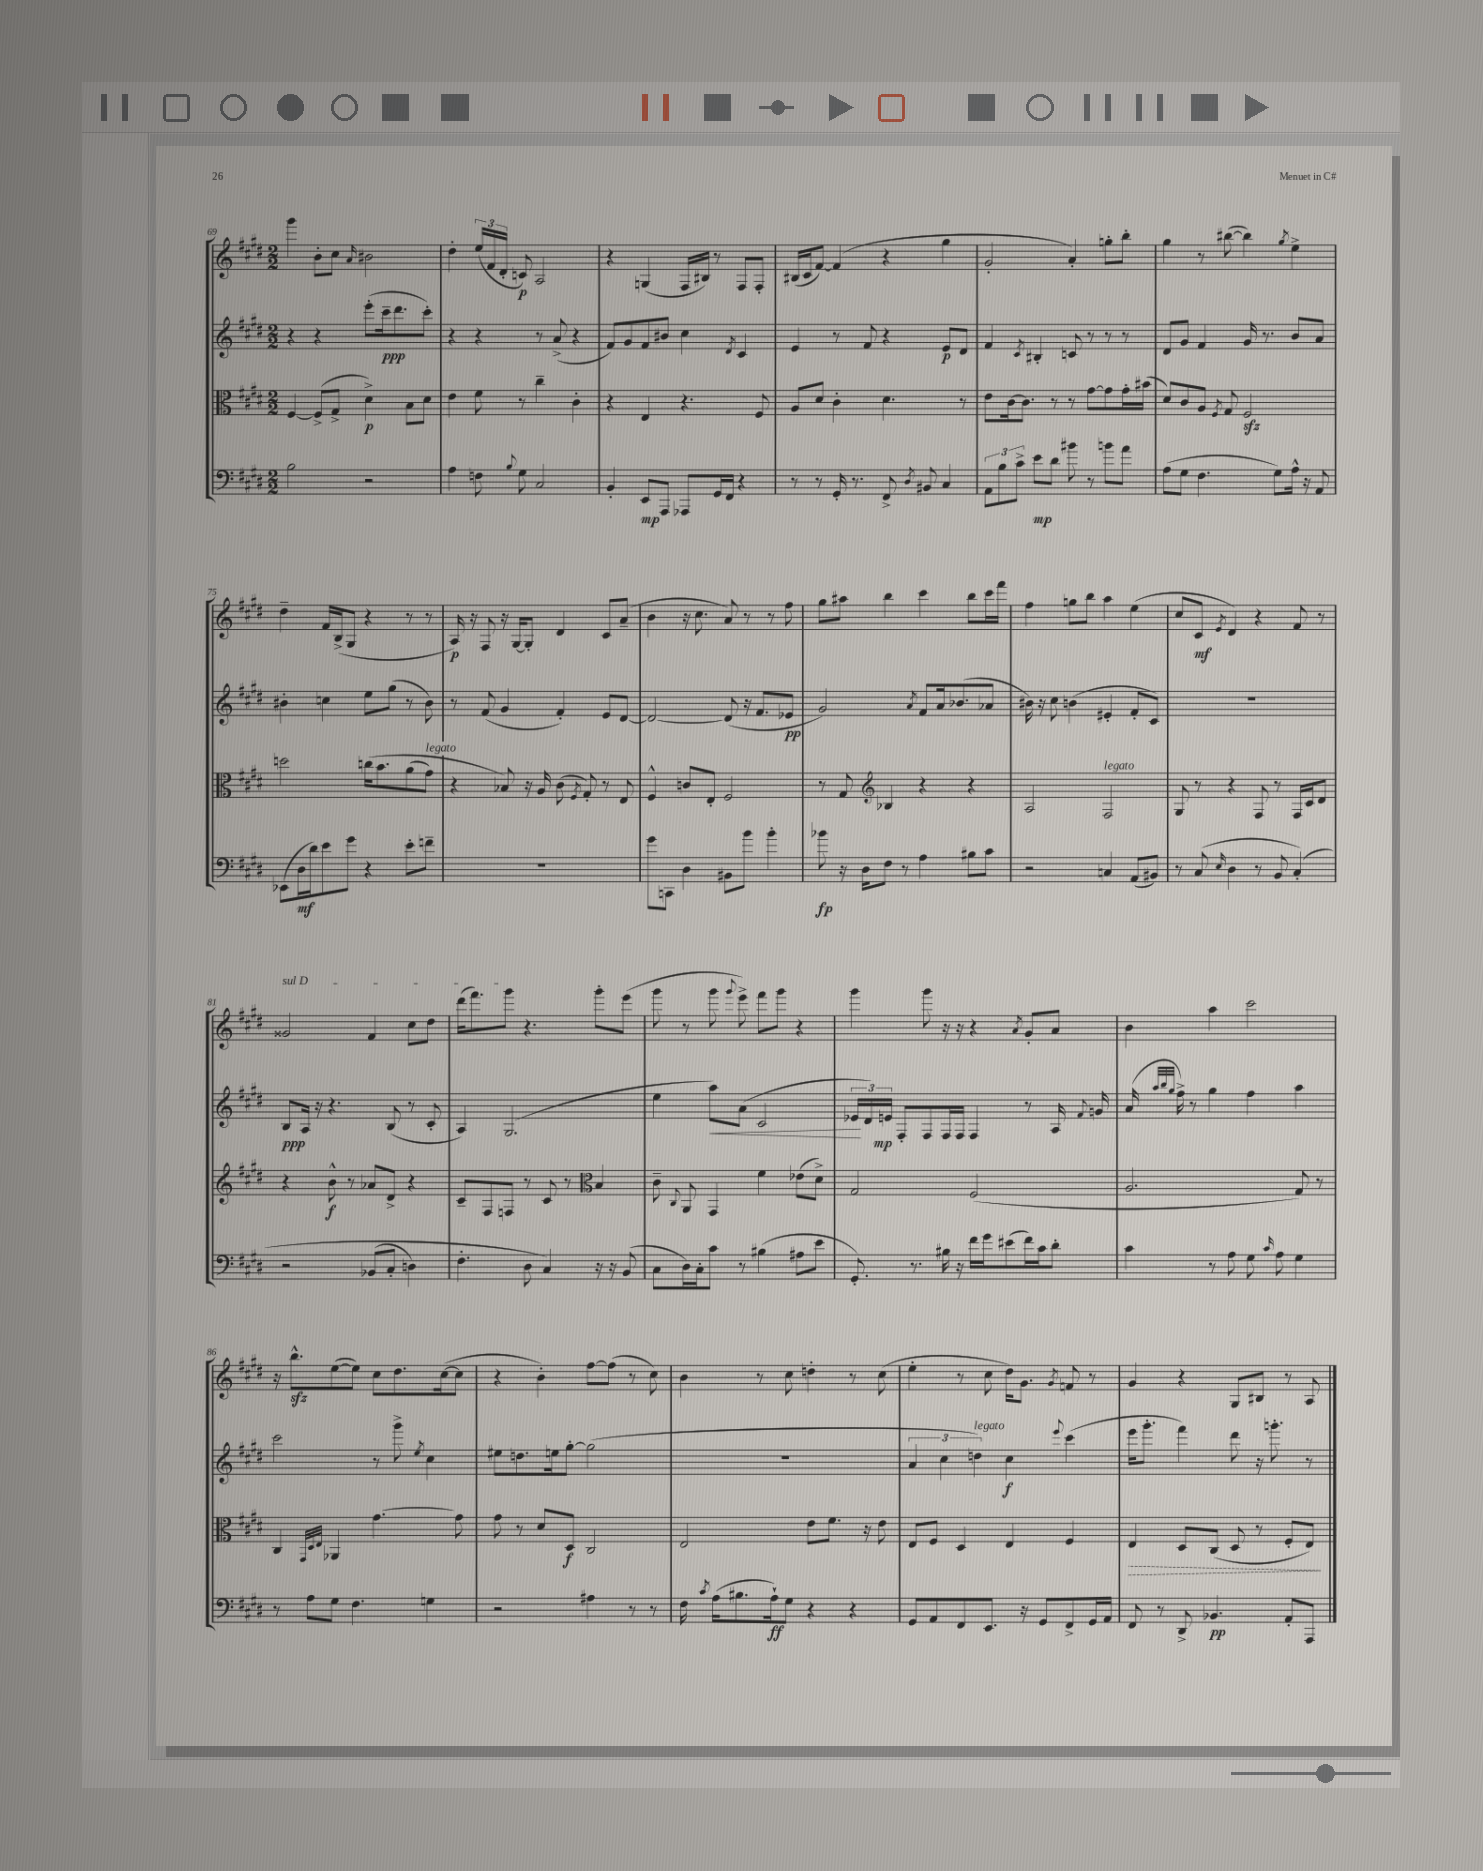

**kern	**kern	**kern	**kern
*staff4	*staff3	*staff2	*staff1
*clefF4	*clefC3	*clefG2	*clefG2
*k[f#c#g#d#]	*k[f#c#g#d#]	*k[f#c#g#d#]	*k[f#c#g#d#]
*M2/2	*M2/2	*M2/2	*M2/2
2B	[4F#	4r	4ggg#
.	(8F#^]	4r	8b'
.	8G#^	.	8cc#
.	.	.	16qqa
2r	4d#^)	(8eee'	2b#
.	.	16ccc#~	.
.	.	8.ddd#	.
.	8B	.	.
.	8d#	8ccc#')	.
=	=	=	=
4A	4e	4r	4dd#'
8F	8f#	4r	(24ee
.	.	.	24f#
.	.	.	24d#'
8qqB	.	.	.
8G#	8r	.	8c)
2C#	4cc#~	8r	2A
.	.	(8a^	.
.	4c#'	4r	.
=	=	=	=
4BB'	4r	8f#)	4r
.	.	8g#	.
8EE	4E	8f#	(4G
8AAA	.	8b#	.
8AAA-	4.r	4cc#	16F#
.	.	.	16B#)
16GG#	.	.	8r
16FF#	.	.	.
.	.	8qd#	.
4r	.	4c#	8F#
.	8F#	.	8F#'
=	=	=	=
8r	8A	4e	(16B#
.	.	.	16c#
8r	8d#	.	[8f#)
16GG#'	4c#'	8r	(4f#]
8.r	.	.	.
.	.	8f#	.
8FF#^	4.d#	4r	4r
8qD#	.	.	.
8BB#	.	.	.
4C#	.	8e	4gg#
.	8r	8d#	.
=	=	=	=
12AA	8e	4f#	2g#'
12B	.	.	.
.	[16c#	.	.
12c#^	.	.	.
.	8.c#]	.	.
.	.	8qc#	.
8e	.	4B#'	.
8d#	8r	.	.
8b#	8r	8c	4a')
8r	[8g#	8r	.
8b	8g#]	8r	8gg'
8a	16g#'	8r	8bb'
.	(16b#	.	.
=	=	=	=
(8A	8d#)	8d#	4gg#
8G#	8c#	8g#	.
4.F#	8A	4f#	8r
.	8qF#	.	.
.	8G#	.	([8bb#
.	2F#	16g#	4bb#])
.	.	8.r	.
8G#)	.	.	.
.	.	.	8qgg#
16A^^	.	8b	4ee^
16r	.	.	.
8AA	.	8a	.
=	=	=	=
(8EE-	2dd	4b#'	4dd#~
16D#	.	.	.
16d#)	.	.	.
8e	.	4cc	16f#
.	.	.	(16B^
8g#	.	.	8G#
4r	&(16cc	8ee	4r
.	8.b	.	.
.	.	(8gg#	.
8e'	(8a	8r	8r
8f~	8g#)	8b#)	8r
=	=	=	=
1r	4r	8r	16A)
.	.	.	16r
.	.	(8f#	8F#
.	8B-&)	4g#	16r
.	.	.	[16G#
.	16r	.	8G#']
.	16A	.	.
.	(8c#	4f#')	4d#
.	8qF#	.	.
.	8G#')	.	.
.	8r	8e	8c#
.	8E	[8d#	(8a~
=	=	=	=
8g#	4F#^^	2d#_	4b
8CC	.	.	.
4D#	8c	.	16r
.	.	.	8.cc#
.	8E'	.	.
8BB#	2F#	(8d#]	8a)
8b	.	16r	8r
.	.	8.f#	.
4b'	.	.	8r
.	.	8e-	8ff#
=	=	=	=
8b-	8r	2g#)	8gg#
16r	8G#	.	8aa#
16D#	.	.	.
*	*clefG2	*	*
8F#	4B-	.	4bb
8r	.	.	.
.	.	8qa	.
4A	4r	8f#	4ccc#
.	.	16a	.
.	.	(8.b-	.
8B#	4r	.	8bb
8c#	.	8a-	16ccc#
.	.	.	16fff#
=	=	=	=
2r	2A	16b#)	4ff#
.	.	16r	.
.	.	8cc#	.
.	.	(4b	8gg
.	.	.	8bb
4C	2F#	4e#'	4aa
(8AA	.	8f#'	(4ee
8BB#)	.	8c#)	.
=	=	=	=
8r	8G#	1r	8cc#
(8C#	8r	.	8c#
16qqE	.	.	8qe
4D#	4r	.	4d#)
8r	8F#	.	4r
8BB	8r	.	.
&(4C#')	16F#	.	8f#
.	16c#	.	.
.	8d#	.	8r
=	=	=	=
2r	4r	8B	2g##
.	.	16A	.
.	.	16r	.
.	8b^^	4.r	.
.	8r	.	.
(8BB-	8a-	.	4f#
8C#'	8d#^	(8B	.
4D)	4r	8r	8cc#
.	.	8c#'	8dd#
=	=	=	=
4.F#'	8c#~	4A)	(16ddd#
.	.	.	8.fff#)
.	8F#	.	.
.	8F	(2.G#	8ggg#
8D#	8r	.	4.r
4C#&)	8c#	.	.
.	8r	.	.
*	*clefC3	*	*
16r	4B	.	8ggg#'
16r	.	.	.
(8BB	.	.	(8eee
=	=	=	=
8C#	8c#~	4ee	8ggg#
.	8qqC#	.	.
16D#)	8AA	.	8r
16C#'	.	.	.
8c#	4GG#	8aa)	8ggg#
.	.	.	8qqggg#
8r	.	(8a	8eee^)
(4B#	4f#	2c#	8fff#
.	.	.	8ggg#
8A#	(8e-	.	4r
8e	8d#^)	.	.
=	=	=	=
8.GG#')	2G#	24e-	4ggg#
.	.	24d#)	.
.	.	24e	.
.	.	8F#'	.
8.r	.	.	.
.	.	8F#	8ggg#
16B#	.	16F#	16r
16r	.	16F#	16r
16f#	(2F#	4F#	4r
16g#	.	.	.
(8e#	.	.	.
.	.	.	8qa
16f#)	.	8r	8g#'
16c#	.	.	.
8d#'	.	16A	8a
.	.	8qqf#	.
.	.	16g	.
=	=	=	=
4c#	2.A	(16a	4b
.	.	32qqaa	.
.	.	32qqbb	.
.	.	32qqgg#	.
.	.	16ff#^)	.
.	.	8r	.
8r	.	4gg#	4aa
8A	.	.	.
8G#	.	4ff#	2ccc#
16qqc#	.	.	.
8A	.	.	.
4G#	8G#)	4aa	.
.	8r	.	.
=	=	=	=
8r	4C#	2ccc#	16r
.	.	.	8.bb^^
8A	.	.	.
.	32qqGG#	.	.
.	32qqD#	.	.
.	32qqE	.	.
8G#	4AA-	.	([8ee
4.F#	.	.	8ee])
.	[4.g#	8r	8cc#
.	.	8ggg#^	8.dd#
.	.	8qee	.
4G	.	4cc#	.
.	.	.	([16cc#
.	8g#]	.	8cc#]
=	=	=	=
2r	8g#	8ee#	4r
.	8r	8.dd	.
.	8d#	.	4b')
.	.	16ee	.
.	8D#	[8gg#'	.
4A#	2C#	(2gg#]	[8ff#
.	.	.	(8ff#]
8r	.	.	8r
8r	.	.	8cc#)
=	=	=	=
16F#	2E	1r	4b
8qc#	.	.	.
(16A	.	.	.
8.B#	.	.	.
.	.	.	8r
16A`)	.	.	.
8G#	.	.	8cc#
4r	8e	.	4dd'
.	8.f#	.	.
4r	.	.	8r
.	16r	.	.
.	8e	.	(8cc#
=	=	=	=
8GG#	8E	6a	4ee'
8AA	8F#	.	.
.	.	6cc#	.
8FF#	4D#	.	8r
.	.	6dd)	.
8.EE	.	.	8cc#
.	4E	4cc#	16dd#)
16r	.	.	8.g#
8GG#	.	.	.
.	.	8qqeee	8qg#
8FF#^	4F#	(4ccc#	8f
16GG#	.	.	8r
16AA	.	.	.
=	=	=	=
8FF#	4E	16eee	4g#
.	.	8.ggg#'	.
8r	.	.	.
8DD#^	8D#	4fff#)	4r
4.BB-	(8C#	.	.
.	8D#	8ddd#	8G#
.	8r	16r	8B#
.	.	8.ggg'	.
8AA'	8F#'	.	8r
8AAA	8E)	8r	8A
==	==	==	==
*-	*-	*-	*-
